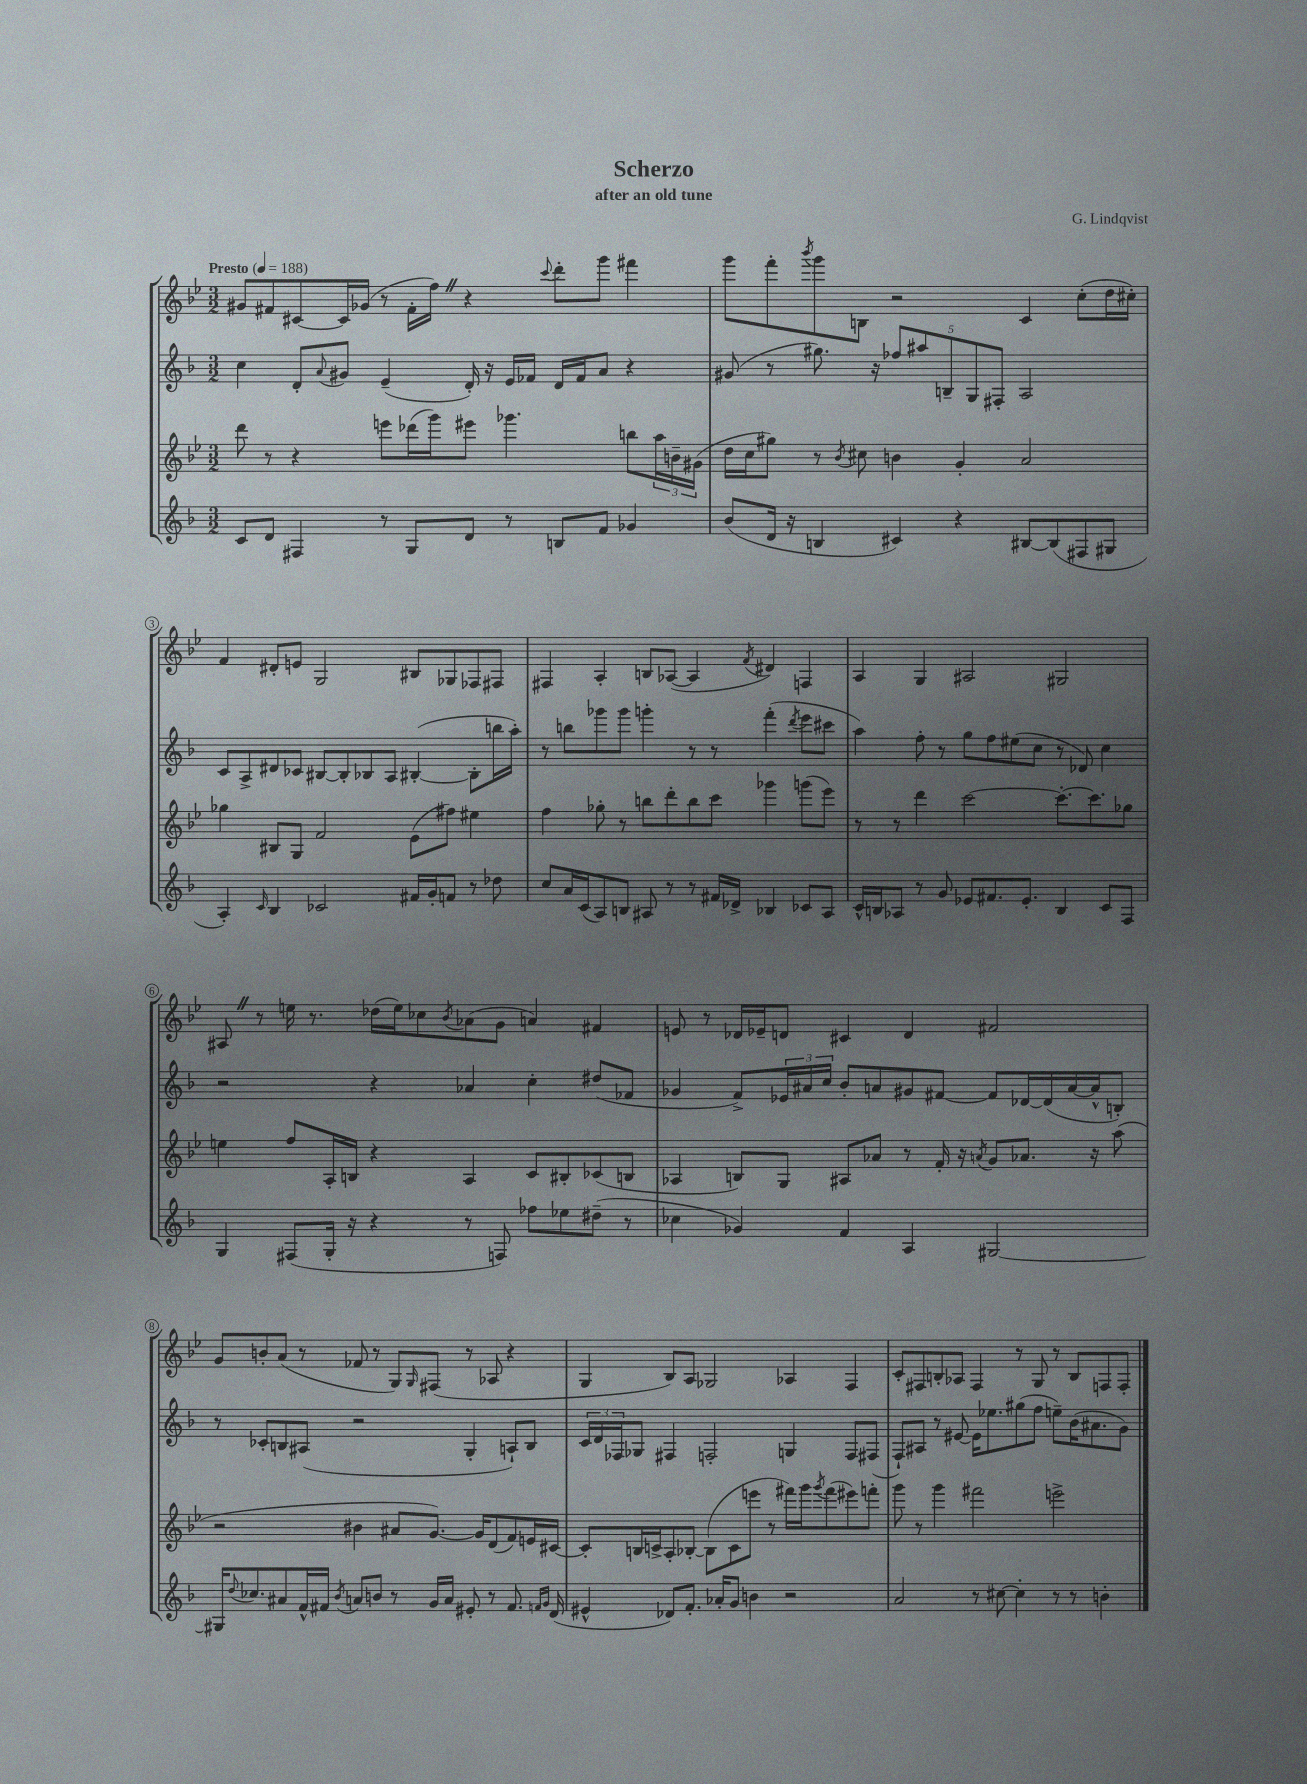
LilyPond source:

\header { title = "Scherzo" composer = "G. Lindqvist" subtitle = "after an old tune" }
<<
\new StaffGroup <<
\new Staff = "s0" {
    \clef treble \key bes \major \numericTimeSignature \time 3/2 \tempo "Presto" 4 = 188
    gis'8 fis'8 cis'8~ cis'16 ges'16( r8 fis'16-. f''16) \once \override BreathingSign.text = \markup { \musicglyph "scripts.caesura.straight" } \breathe r4 \appoggiatura { c'''8 } d'''8-. g'''8 fis'''4 |
    g'''8 f'''8-. \acciaccatura { bes'''8 } g'''8 b8 r2 c'4 c''8-.( d''16 cis''16-.) |
    f'4 dis'8-. e'8 g2 bis8 ges8 fes8 fis8 |
    fis4 a4-. b8 aes8~( aes4 \acciaccatura { f'8 } dis'4) f4 |
    a4 g4 ais2 gis2 |
    ais8 \once \override BreathingSign.text = \markup { \musicglyph "scripts.caesura.straight" } \breathe r8 e''16 r8. des''16( e''16) ces''8 \acciaccatura { bes'8 } aes'8( g'8 a'4) fis'4 |
    e'8 r8 des'16 ees'16-- d'8 cis'4 d'4 fis'2 |
    g'8 b'8-. a'8( r8 fes'8 r8 g8) \grace { g16 } fis8( r8 aes8 r4 |
    g4 bes8) a8 ges2 aes4 f4 |
    c'8-. fis8 b8-. aes8 fis4 r8 g8 r8 b8 f8 f8-. \bar "|." |
}
\new Staff = "s1" {
    \clef treble \key f \major \numericTimeSignature \time 3/2
    c''4 d'8-. \appoggiatura { a'8 } gis'8 e'4--( d'16-.) r16 e'16 fes'16 d'16 fes'16 a'8 r4 |
    gis'8( r8 gis''8.) r16 \tuplet 5/4 { fes''8 ais''8 b8-- g8 fis8-. } a2 |
    c'8 a8-> dis'8 ces'8 bis8~ bis8-. bes8 a8 bis4~-.( bis8-. b''16 a''16-.) |
    r8 b''8 ges'''8 ges'''8 g'''4-. r8 r8 f'''4-.( \acciaccatura { d'''8 } e'''8 cis'''8 |
    a''4) f''8-. r8 g''8 f''8 eis''8( c''8 r8 des'8) c''4 |
    r2 r4 aes'4 c''4-. dis''8( fes'8 |
    ges'4 f'8->) \tuplet 3/2 { ees'16 ais'16 c''16 } bes'8-. a'8 gis'8 fis'8~ fis'8 des'16~ des'16( a'16~ a'16-^ b8-.) |
    r8 ces'8-. b8 ais8( r2 g4-. a8-!) b8 |
    \tuplet 3/2 { c'16 d'16 fes16 } ges8 fis4 f2-. g4 f8 fis8( |
    f8-!) ais8 r8 eis'8~ eis'16 ees''8. gis''8( f''8 e''8--) bes'16( ais'8. g'8) \bar "|." |
}
\new Staff = "s2" {
    \clef treble \key bes \major \numericTimeSignature \time 3/2
    d'''8 r8 r4 e'''8 des'''16( g'''16) eis'''8 ges'''4. b''8 \tuplet 3/2 { a''16 b'16-- gis'16( } |
    d''16 c''16 gis''8) r8 \acciaccatura { bes'8 } cis''8 b'4 g'4-. a'2 |
    ges''4 bis8 g8 f'2 ees'8( fis''8) eis''4 |
    f''4 ges''8-. r8 b''8 d'''8-. b''8 c'''8 ges'''4 g'''8( ees'''8) |
    r8 r8 d'''4 c'''2~ c'''8.~-. c'''8. ges''8 |
    e''4 f''8 a16-. b16 r4 a4 c'8 bis8-. ces'8( b8 |
    aes4 b8) g8 ais8 aes'8 r8 f'16-. r16 \acciaccatura { a'8 } g'8 aes'8. r16 a''8( |
    r2 bis'4 ais'8 g'8.~) g'16 d'8( f'8) e'16 cis'16~ |
    cis'8-. b16 c'16-> a8-. bes8~-. bes8( c'8 e'''8 r8 fis'''16) g'''16 \acciaccatura { g'''8 } fis'''8( eis'''8) f'''8-. |
    g'''8 r8 g'''4 fis'''2 e'''2-> \bar "|." |
}
\new Staff = "s3" {
    \clef treble \key f \major \numericTimeSignature \time 3/2
    c'8 d'8 fis4 r8 g8 d'8 r8 b8 f'8 ges'4 |
    bes'8( d'16 r16 b4 cis'4) r4 bis8~ bis8( fis8 gis8 |
    a4-.) \grace { c'16 } bes4 ces'2 fis'16 g'16-. f'8 r8 des''8 |
    c''8 a'16 c'16( a8) b8 ais8 r8 r8 fis'16 des'16-> bes4 ces'8 ais8 |
    c'16-^ b16 aes8 r8 g'8 ees'8 fis'8. ees'8.-. b4 c'8 f8 |
    g4 fis8( g16-. r16 r4 r8 f8) fes''8 ees''8 dis''8--( r8 |
    ces''4 ges'4) f'4 a4 gis2~ |
    gis16 \appoggiatura { d''8 } ces''8. ais'8 f'16-^ fis'16 \acciaccatura { bes'8 } a'8 b'8 r8 g'16 a'16 eis'8-. r8 fis'8. \grace { f'16 g'16 } d'16( |
    eis'4-^ des'8) f'8.-. aes'16-. g'8 b'4 r2 |
    a'2 r8 cis''8~ cis''4-. r8 r8 b'4-. \bar "|." |
}
>>
>>
\layout { \context { \Score \override BarNumber.stencil = #(make-stencil-circler 0.1 0.3 ly:text-interface::print) } }
